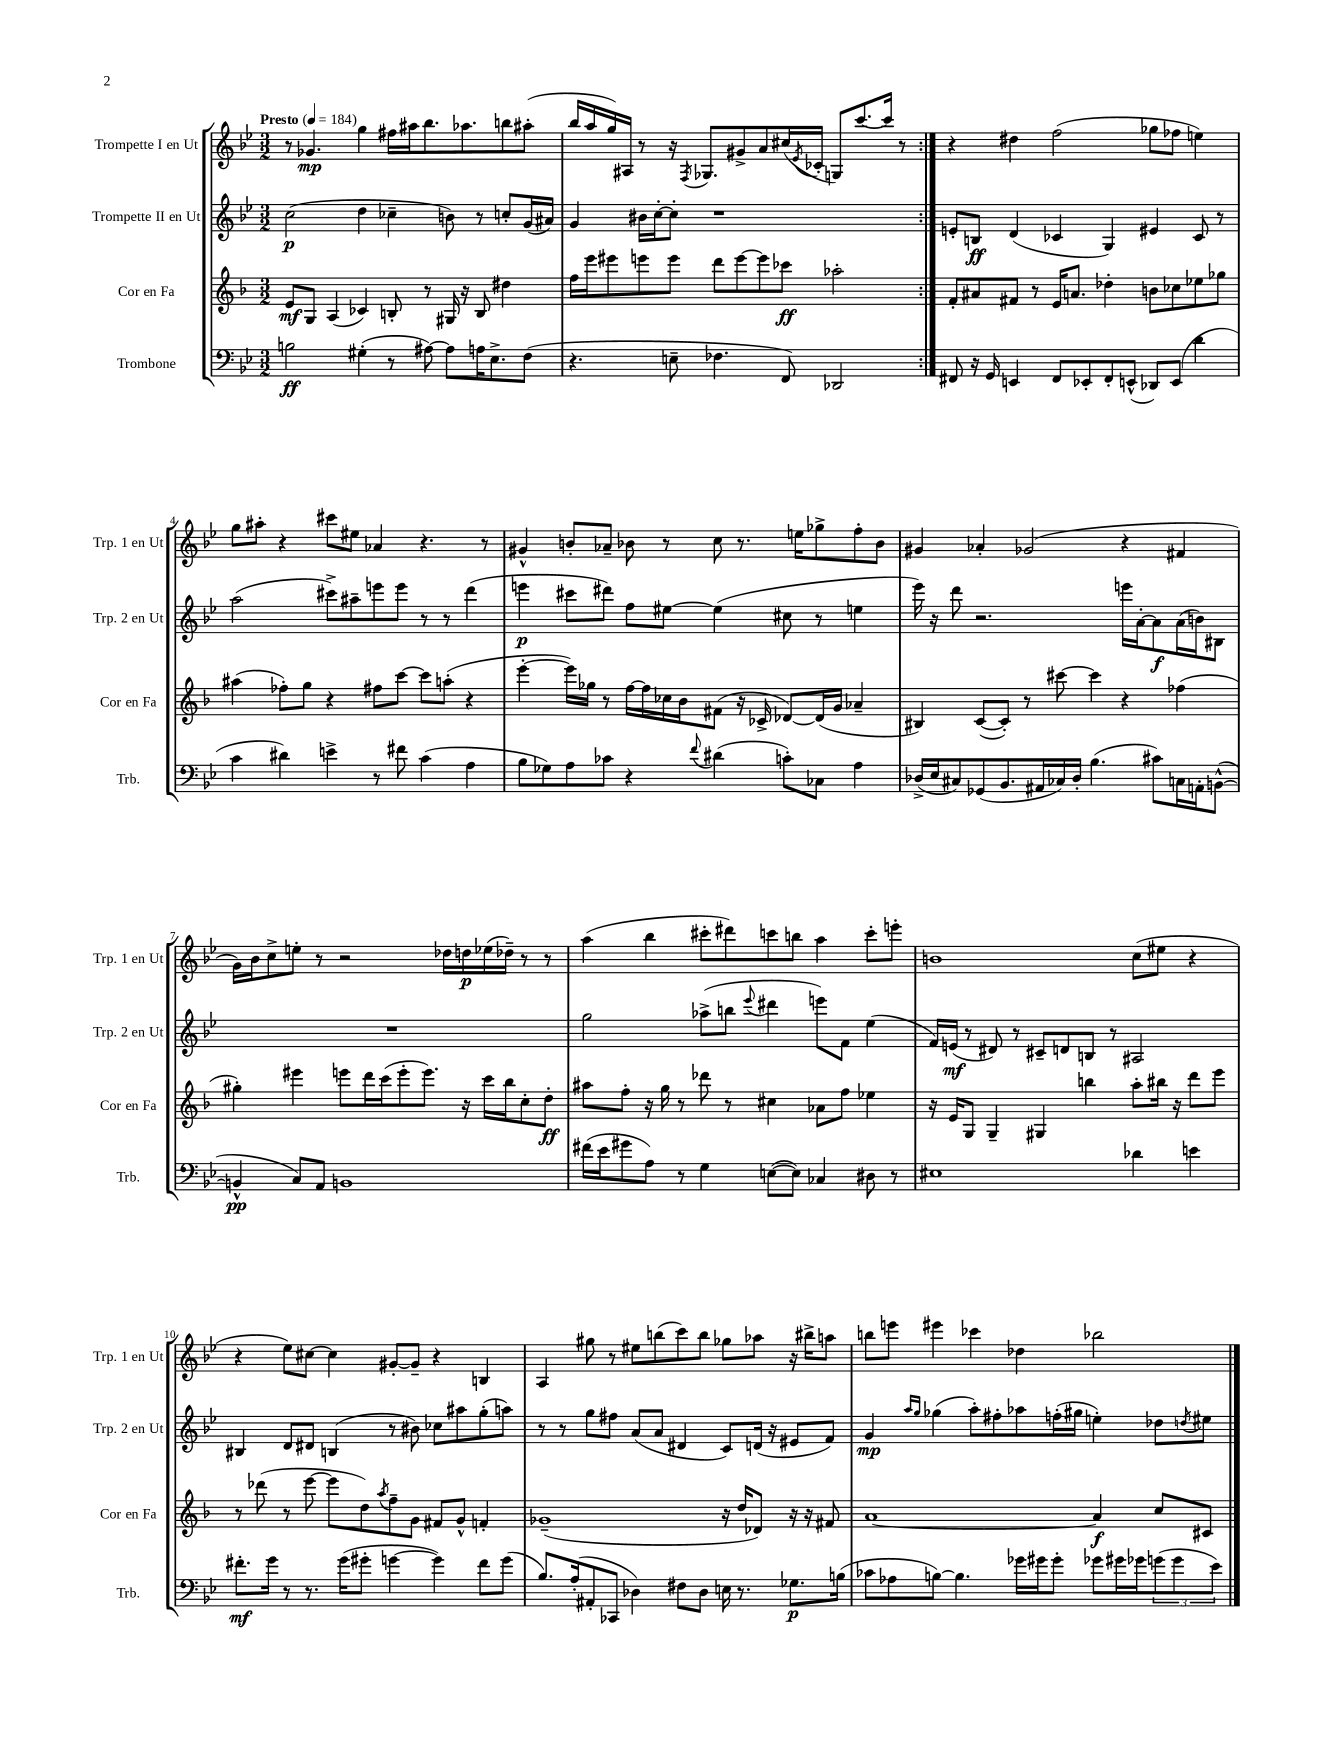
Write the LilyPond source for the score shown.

<<
\new StaffGroup <<
\new Staff = "s0" \with { instrumentName = "Trompette I en Ut" shortInstrumentName = "Trp. 1 en Ut" } {
    \clef treble \key bes \major \numericTimeSignature \time 3/2 \tempo "Presto" 4 = 184
    \repeat volta 2 { r8 ges'4.\mp g''4 fis''16 ais''16 bes''8. aes''8. b''8 ais''8-.( |
    bes''16 a''16 g''16) ais16 r8 r16 \acciaccatura { f8 } ges8. gis'8-> a'8 cis''16( \acciaccatura { ees'8 } ces'16-. g8) c'''8.~ c'''16 r8 | }
    r4 dis''4 f''2( ges''8 fes''8 e''4) |
    g''8 ais''8-. r4 cis'''8 eis''8 aes'4 r4. r8 |
    gis'4-^ b'8-. aes'8-- bes'8 r8 c''8 r8. e''16 ges''8-> f''8-. bes'8 |
    gis'4 aes'4-. ges'2( r4 fis'4 |
    g'16) bes'16 c''8-> e''8-. r8 r2 des''16 d''16\p ees''16( des''16--) r8 r8 |
    a''4( bes''4 cis'''8-. dis'''8) c'''8 b''8 a''4 c'''8-. e'''8-. |
    b'1 c''8( eis''8 r4 |
    r4 ees''8) cis''8~ cis''4 gis'8~-. gis'8-- r4 b4 |
    a4 gis''8 r8 eis''8 b''8( c'''8) b''8 ges''8 aes''8 r16 bis''16-> a''8 |
    b''8 e'''8 eis'''4 ces'''4 des''4 bes''2 \bar "|." |
}
\new Staff = "s1" \with { instrumentName = "Trompette II en Ut" shortInstrumentName = "Trp. 2 en Ut" } {
    \clef treble \key bes \major \numericTimeSignature \time 3/2
    \repeat volta 2 { c''2\p( d''4 ces''4-- b'8) r8 c''8-. g'16( ais'16) |
    g'4 bis'16 c''16~-. c''8-. r1 | }
    e'8-. b8\ff d'4( ces'4 g4) eis'4 ces'8 r8 |
    a''2( cis'''8->) ais''8-- e'''8 e'''8 r8 r8 d'''4( |
    e'''4\p cis'''8 dis'''8) f''8 eis''8~ eis''4( cis''8 r8 e''4 |
    ees'''16) r16 d'''8 r2. e'''16 a'16~-. a'8\f a'16( b'16) bis8 |
    R1. |
    g''2 aes''8->( b''8 \appoggiatura { ees'''8 } dis'''4 e'''8) f'8 ees''4( |
    f'16) e'16\mf( r8 dis'8) r8 cis'8-- d'8 b8 r8 ais2 |
    bis4 d'8 dis'8 b4( r8 bis'8) ces''8 ais''8 g''8-.( a''8) |
    r8 r8 g''8 fis''8 a'8( a'8 dis'4 c'8) d'16( r16 eis'8 f'8) |
    g'4\mp \grace { a''16 g''16 } ges''4( a''8-.) fis''8-. aes''8 f''16-.( gis''16 e''4-.) des''8 \acciaccatura { d''8 } eis''8 \bar "|." |
}
\new Staff = "s2" \with { instrumentName = "Cor en Fa" shortInstrumentName = "Cor en Fa" } {
    \clef treble \key f \major \numericTimeSignature \time 3/2
    \repeat volta 2 { e'8\mf g8 a4( ces'4) b8-. r8 gis16 r16 b8 dis''4 |
    f''16 e'''16 eis'''8 e'''8 e'''8 d'''8 e'''8~ e'''8 ces'''8\ff aes''2-. | }
    f'8-. ais'8 fis'8 r8 e'16 a'8. des''4-. b'8 ces''8 ees''8 ges''8 |
    ais''4( fes''8-.) g''8 r4 fis''8 c'''8~ c'''8 a''8-.( r4 |
    e'''4~-. e'''16) ges''16 r8 f''16~ f''16 ces''16 bes'16 fis'8( r16 ces'16-> des'8~) des'16( g'16 aes'4-- |
    bis4) c'8~( c'8-.) r8 cis'''8~ cis'''4 r4 fes''4( |
    gis''4-.) eis'''4 e'''8 d'''16 c'''16( e'''8-. e'''8.) r16 c'''16 bes''16 c''8-. d''8-.\ff |
    ais''8 f''8-. r16 g''16 r8 des'''8 r8 cis''4 aes'8 f''8 ees''4 |
    r16 e'16 g8 g4-- gis4 b''4 a''8-. bis''16 r16 d'''8 e'''8 |
    r8 des'''8( r8 e'''8~ e'''8 d''8) \acciaccatura { a''8 } f''8-- g'8 fis'8 g'8-^ f'4-. |
    ges'1--( r16 d''16 des'8) r16 r16 fis'8 |
    a'1~ a'4\f c''8 cis'8 \bar "|." |
}
\new Staff = "s3" \with { instrumentName = "Trombone" shortInstrumentName = "Trb." } {
    \clef bass \key bes \major \numericTimeSignature \time 3/2
    \repeat volta 2 { b2\ff gis4-.( r8 ais8~) ais8 a16 ees8.-> f8( |
    r4. e8-- fes4. f,8) des,2 | }
    fis,8 r16 g,16 e,4 fis,8 ees,8-. fis,8-. e,8-^( des,8) e,8( d'4 |
    c'4 dis'4) e'4-> r8 fis'8 c'4( a4 |
    bes8 ges8) a8 ces'8 r4 \appoggiatura { f'8 } dis'4( c'8-.) ces8 a4 |
    des16->( ees16 cis8) ges,8( bes,8. ais,16 ces16) des16-. bes4.( cis'8) c16 a,16-. b,8~-^( |
    b,4-^\pp c8) a,8 b,1 |
    fis'16( ees'16 gis'8 a8) r8 g4 e8~( e8) ces4 dis8 r8 |
    eis1 des'4 e'4 |
    fis'8.-.\mf g'16 r8 r8. g'16( gis'8-. g'4~ g'4) fis'8 g'8( |
    bes8.) a16-.( ais,8-. ces,8 des4) fis8 des8 e16 r8. ges8.\p b16( |
    ces'8 aes8 b8~) b4. ges'16 gis'16 gis'8-. ges'8 gis'16 ges'16 \tuplet 3/2 { g'8( g'8 ees'8) } \bar "|." |
}
>>
>>
